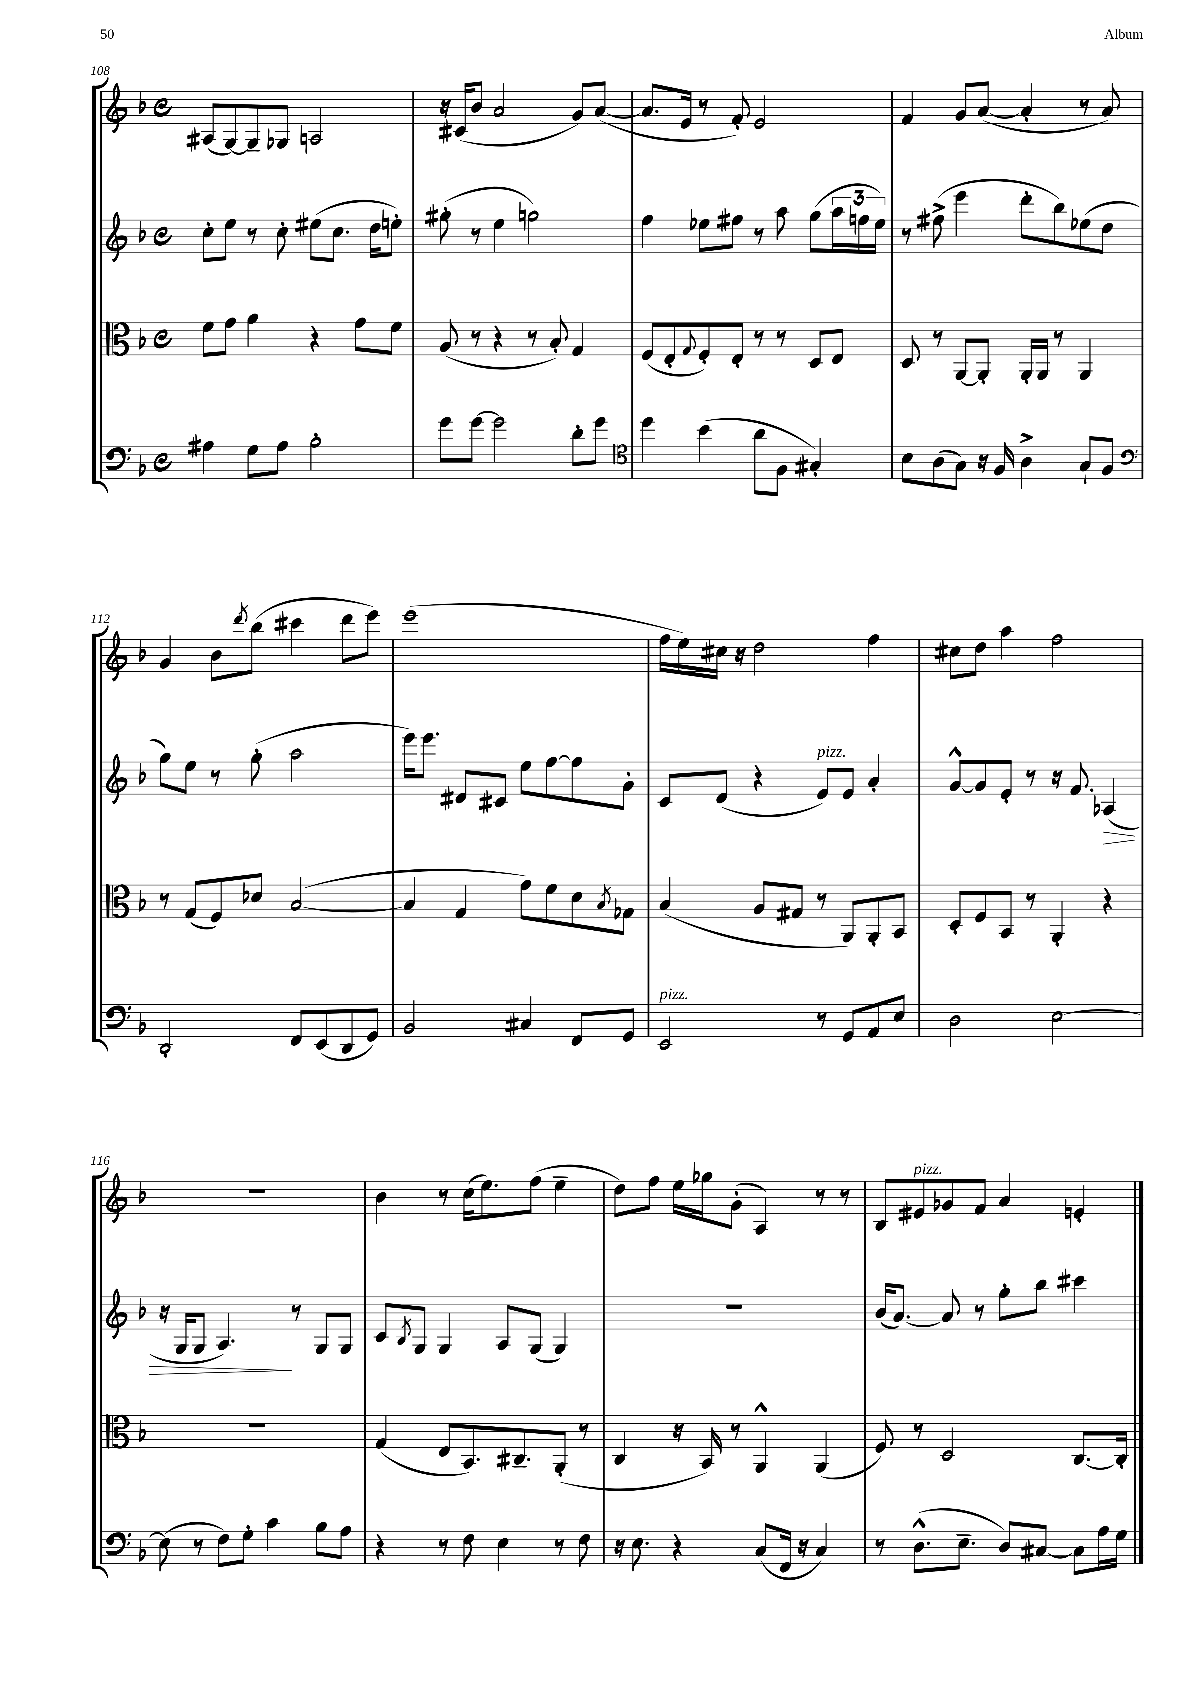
<<
\new StaffGroup <<
\new Staff = "s0" {
    \clef treble \key f \major \defaultTimeSignature \time 4/4
    ais8( g8~) g8-- ges8 a2 |
    r16 cis'16( bes'8 a'2 g'8) a'8~( |
    a'8. e'16 r8 f'8-.) e'2 |
    f'4 g'8 a'8~( a'4-. r8 a'8) |
    g'4 bes'8 \acciaccatura { d'''8 } bes''8( cis'''4 d'''8 e'''8) |
    e'''1( |
    f''16 e''16) cis''16 r16 d''2 f''4 |
    cis''8 d''8 a''4 f''2 |
    R1 |
    bes'4 r8 c''16( e''8.) f''8( e''4-- |
    d''8) f''8 e''16 ges''16 g'8-.( a4) r8 r8 |
    bes8 eis'8^\markup { \italic "pizz." } ges'8 f'8 a'4 e'4-. \bar "|." |
}
\new Staff = "s1" {
    \clef treble \key f \major \defaultTimeSignature \time 4/4
    c''8-. e''8 r8 c''8-. eis''8( c''8. d''16 e''8-.) |
    gis''8-.( r8 e''4 g''2) |
    f''4 ees''8 fis''8 r8 a''8 g''8( \tuplet 3/2 { a''16 f''16 ees''16) } |
    r8 fis''8->( e'''4 d'''8-. bes''8) ees''8( d''8 |
    g''8) e''8 r8 g''8-.( a''2 |
    e'''16) e'''8. dis'8 cis'8 e''8 f''8~ f''8 g'8-. |
    c'8 d'8( r4 e'8^\markup { \italic "pizz." }) e'8 a'4-. |
    g'8~-^ g'8 e'8-. r8 r16 f'8. aes4\>( |
    r16 g16 g8 a4.\!) r8 g8 g8 |
    c'8 \acciaccatura { bes8 } g8 g4 a8 g8( g4) |
    R1 |
    bes'16( a'8.~) a'8 r8 g''8-. bes''8 cis'''4 \bar "|." |
}
\new Staff = "s2" {
    \clef alto \key f \major \defaultTimeSignature \time 4/4
    f'8 g'8 a'4 r4 g'8 f'8 |
    a8( r8 r4 r8 bes8-.) g4 |
    f8( e8-. \appoggiatura { g8 } f8-.) e8-. r8 r8 d8 e8 |
    d8 r8 a,8~ a,8-. a,16-. a,16 r8 a,4 |
    r8 g8( f8) des'8 bes2~( |
    bes4 g4 g'8) f'8 d'8 \acciaccatura { bes8 } ges8 |
    bes4( a8 gis8 r8 a,8) a,8-. bes,8 |
    d8-. f8 bes,8 r8 a,4-. r4 |
    R1 |
    g4( e8 bes,8.) cis8.-- a,8-.( r8 |
    c4 r16 bes,16) r8 a,4-^ a,4( |
    f8) r8 d2 c8.~ c16-. \bar "|." |
}
\new Staff = "s3" {
    \clef bass \key f \major \defaultTimeSignature \time 4/4
    ais4 g8 ais8 bes2-. |
    g'8 g'8~ g'2 d'8-. g'8 |
    \clef tenor d''4 bes'4( a'8 f8 gis4-.) |
    bes8 a8( g8) r16 f16 a4-> g8-! f8 |
    \clef bass d,2-. f,8 e,8( d,8 g,8) |
    bes,2 cis4 f,8 g,8 |
    e,2^\markup { \italic "pizz." } r8 g,8 a,8 e8 |
    d2 e2~ |
    e8( r8 f8) g8-. c'4 bes8 a8 |
    r4 r8 f8 e4 r8 f8 |
    r16 e8. r4 c8( f,16 r16 c4) |
    r8 d8.-^( e8.-- d8) cis8~ cis8 a16 g16 \bar "|." |
}
>>
>>
\layout { \context { \Score currentBarNumber = #108 } }
